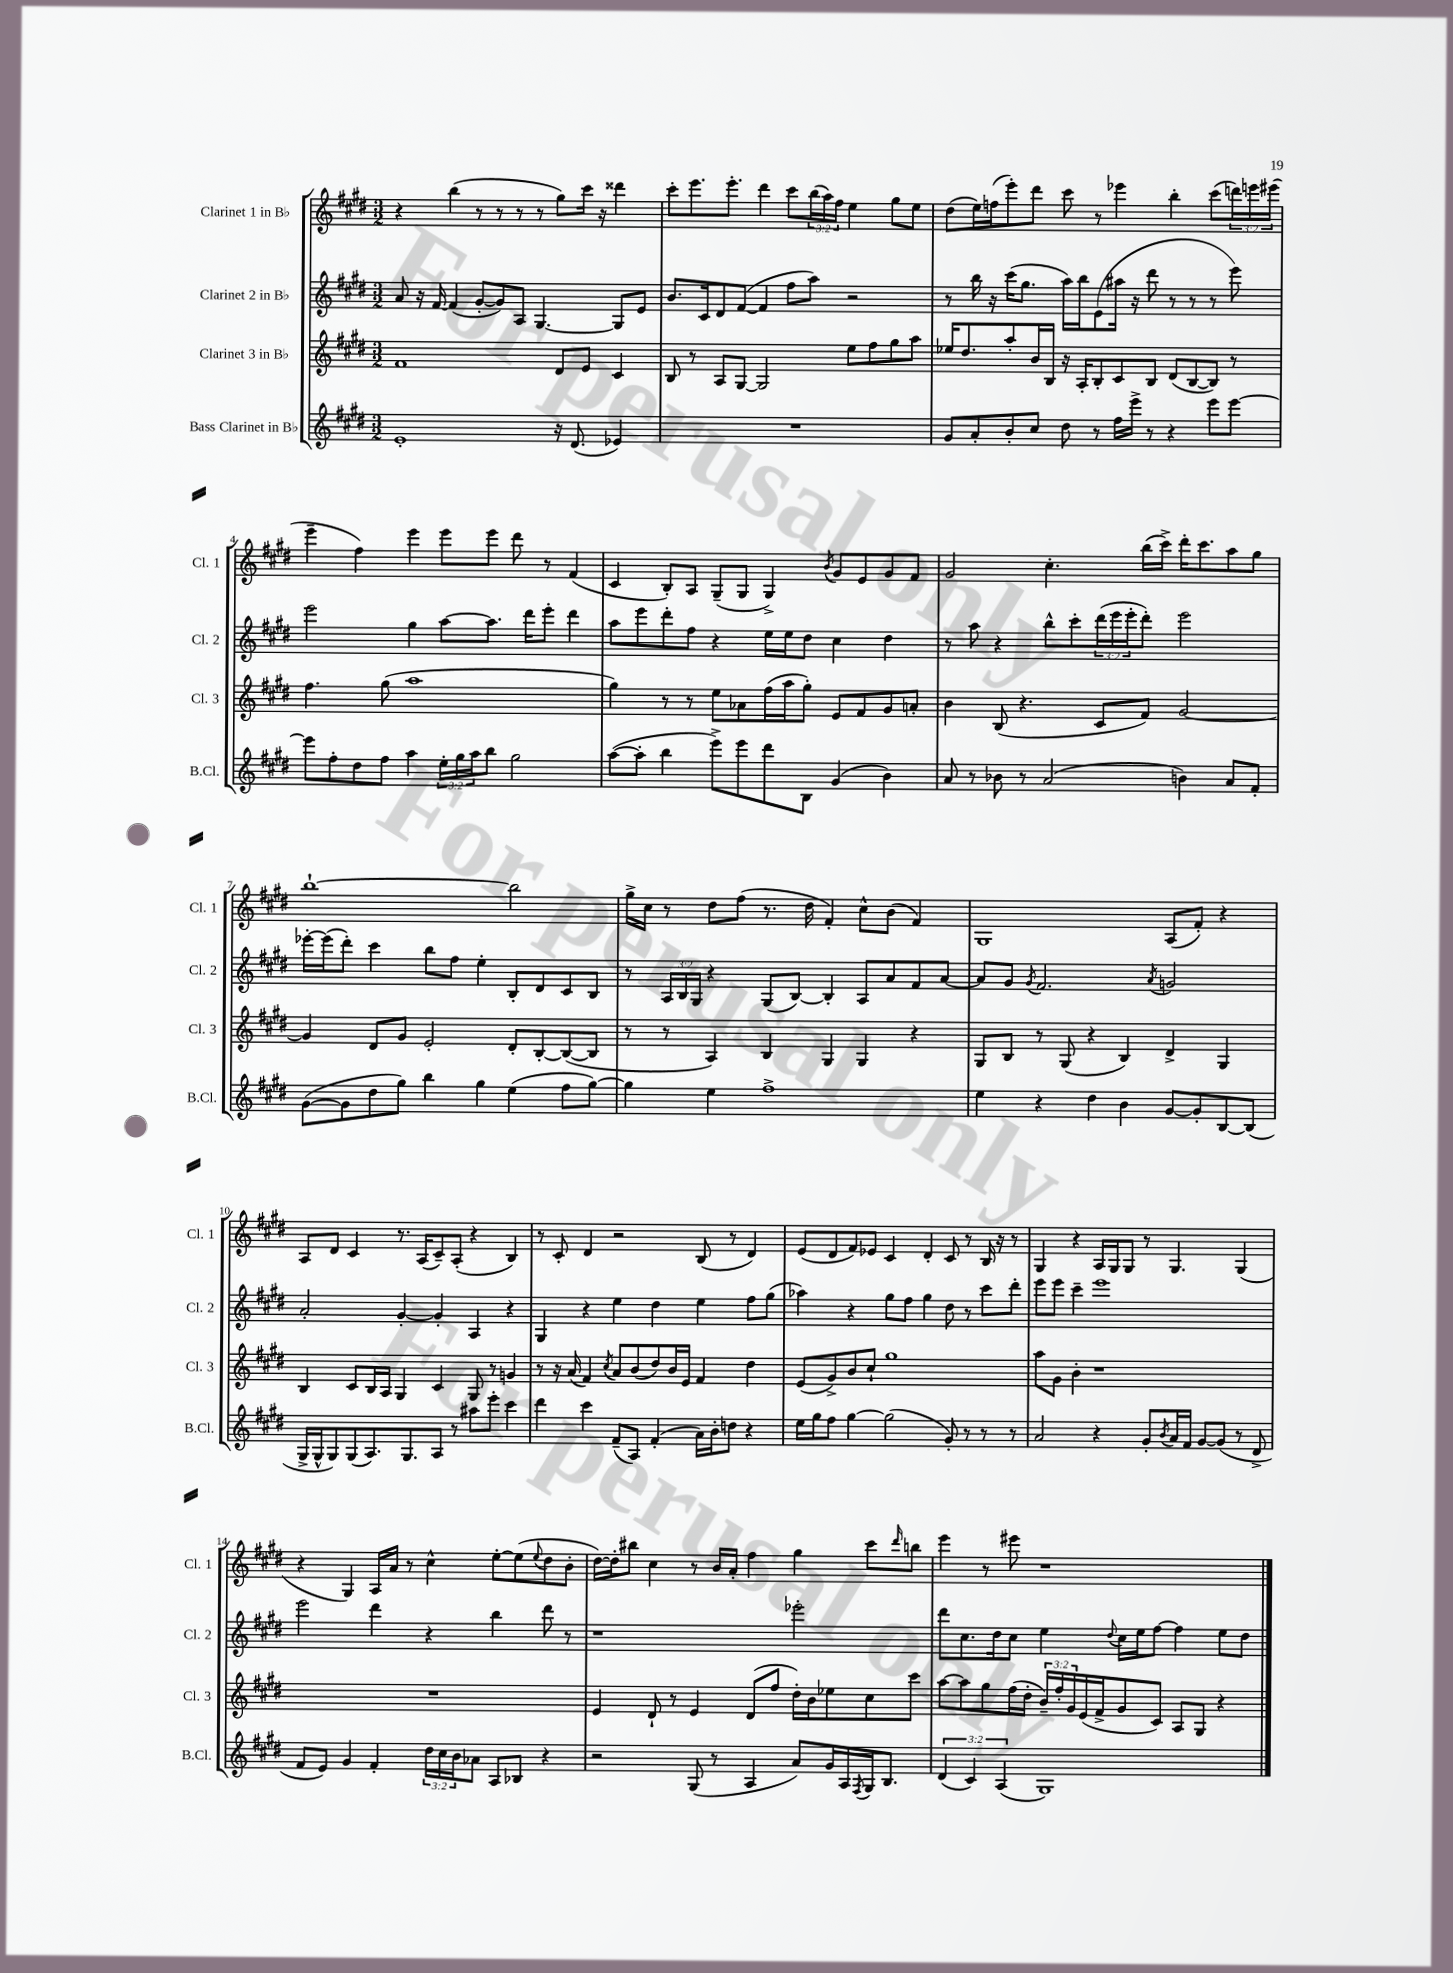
<<
\new StaffGroup <<
\new Staff = "s0" \with { instrumentName = "Clarinet 1 in Bb" shortInstrumentName = "Cl. 1" } {
    \clef treble \key e \major \numericTimeSignature \time 3/2 \override Staff.TupletNumber.text = #tuplet-number::calc-fraction-text
    r4 b''4( r8 r8 r8 r8 gis''8) cis'''16 r16 disis'''4 |
    cis'''8-. e'''8. e'''8.-. dis'''4 cis'''8 \tuplet 3/2 { b''16( a''16) fis''16 } e''4 gis''8 e''8 |
    dis''8( e''16) f''16( e'''8-.) dis'''8 cis'''8 r8 ees'''4 b''4-. cis'''8( \tuplet 3/2 { d'''16) e'''16 eis'''16( } |
    e'''4-- fis''4) e'''4 e'''8 e'''8 dis'''8 r8 fis'4( |
    cis'4 b8-.) a8 gis8--( gis8 gis4->) \acciaccatura { b'8 } gis'8 e'8 gis'8 fis'8 |
    gis'2 cis''4.-. b''16( cis'''16->) dis'''16-. cis'''8. a''8 gis''8 |
    b''1~-! b''2 |
    gis''16-> cis''16 r8 dis''8 fis''8( r8. dis''16 fis'4-.) cis''8-^ b'8( fis'4) |
    gis1 a8( fis'8-.) r4 |
    a8 dis'8 cis'4 r8. a16( cis'8--) a8-.( r4 b4) |
    r8 cis'8-. dis'4 r2 b8( r8 dis'4) |
    e'8( dis'8 fis'8) ees'8 cis'4 dis'4-. cis'8 r8 b16 r16 r8 |
    gis4 r4 a16 gis16 gis8 r8 gis4. gis4( |
    r4 gis4) a16 a'16 r8 cis''4-^ e''8~-. e''8( \appoggiatura { e''8 } dis''8 b'8-. |
    dis''16~) dis''16-. bis''8 cis''4 r8 b'16 a'16-. fis''4 gis''4 cis'''8 \grace { dis'''16 } b''8 |
    e'''4 r8 eis'''8 r1 \bar "|." |
}
\new Staff = "s1" \with { instrumentName = "Clarinet 2 in Bb" shortInstrumentName = "Cl. 2" } {
    \clef treble \key e \major \numericTimeSignature \time 3/2 \override Staff.TupletNumber.text = #tuplet-number::calc-fraction-text
    a'8 r16 fis'16~ fis'4( gis'8~-. gis'8) a8 gis4.~ gis8 e'8 |
    b'8. cis'16 dis'8 fis'8~( fis'4 fis''8 a''8) r2 |
    r8 b''16 r16 cis'''16( gis''8. a''16) b''16 e'8( ais''16 r16 dis'''8 r8 r8 r8 e'''8) |
    e'''2 gis''4 a''8~ a''8. dis'''16 e'''8-. dis'''4 |
    a''8 e'''8 dis'''8-. fis''8 r4 e''16 e''16 dis''8 cis''4 dis''4 |
    r8 a''8 r4 b''8-^ cis'''8-. \tuplet 3/2 { dis'''16( e'''16 e'''16-. } dis'''8-.) e'''2 |
    ees'''16~-. ees'''16( dis'''8-.) cis'''4 b''8 fis''8 e''4-. b8-. dis'8 cis'8 b8 |
    r8 \tuplet 3/2 { a16 b16 gis16 } r4 gis8( b8~) b4-. a8 a'8 fis'8 a'8~ |
    a'8 gis'8 \acciaccatura { gis'8 } fis'2. \acciaccatura { a'8 } g'2 |
    a'2-. gis'4~-. gis'4-. a4 r4 |
    gis4 r4 e''4 dis''4 e''4 fis''8 gis''8( |
    aes''4) r4 gis''8 fis''8 gis''4 dis''8 r8 cis'''8 dis'''8-. |
    e'''8 e'''8 cis'''4-- e'''1 |
    e'''2 dis'''4 r4 b''4 dis'''8 r8 |
    r1 ees'''2-. |
    dis'''8 cis''8. dis''16 cis''8 e''4 \appoggiatura { dis''8 } cis''16 e''16 fis''8~ fis''4 e''8 dis''8 \bar "|." |
}
\new Staff = "s2" \with { instrumentName = "Clarinet 3 in Bb" shortInstrumentName = "Cl. 3" } {
    \clef treble \key e \major \numericTimeSignature \time 3/2 \override Staff.TupletNumber.text = #tuplet-number::calc-fraction-text
    fis'1 dis'8 e'8 cis'4 |
    b8 r8 a8 gis8~ gis2 e''8 fis''8 gis''8 a''8 |
    ees''16 dis''8. a''8-. b'16 b16 r16 a16-. b8-. cis'8 b8 dis'8( b8~ b8) r8 |
    fis''4. gis''8( a''1 |
    gis''4) r8 r8 e''8 aes'8 fis''16( a''16 gis''8-.) e'8 fis'8 gis'8 a'8-. |
    b'4 b8( r4. cis'8 fis'8) gis'2~ |
    gis'4 dis'8 gis'8 e'2-. dis'8-. b8~-. b8~( b8 |
    r8 r8 a4) b4 gis4 gis4 r4 |
    gis8 b8 r8 gis8( r4 b4) dis'4-> gis4 |
    b4 cis'8 b16 a16 gis4 cis'4 gis8 r8 g'4 |
    r8 r16 a'16( fis'4) \acciaccatura { cis''8 } a'8 b'8( dis''8) b'16 e'16 fis'4 dis''4 |
    e'8( gis'8->) b'8 cis''8-! gis''1 |
    a''8 gis'8 b'4-. r1 |
    R1. |
    e'4 dis'8-! r8 e'4 dis'8( fis''8 dis''16-.) b'16 ees''8 cis''8 cis'''8 |
    a''8~ a''8 gis''8 fis''16( dis''16-. \tuplet 3/2 { b'16--) fis''16-. gis'16 } e'16( fis'16-> gis'8 cis'8) a8 gis8 r4 \bar "|." |
}
\new Staff = "s3" \with { instrumentName = "Bass Clarinet in Bb" shortInstrumentName = "B.Cl." } {
    \clef treble \key e \major \numericTimeSignature \time 3/2 \override Staff.TupletNumber.text = #tuplet-number::calc-fraction-text
    e'1-. r16 dis'8.( ees'4) |
    R1. |
    gis'8 a'8-. b'8-. cis''8 dis''8 r8 fis''16 e'''16-> r8 r4 e'''8 e'''8~ |
    e'''8 fis''8-. dis''8 fis''8 a''4 \tuplet 3/2 { e''16-. gis''16 a''16 } b''8 gis''2 |
    a''8~( a''8-. b''4 e'''8->) e'''8 dis'''8 b8 gis'4( b'4) |
    a'8 r8 bes'8 r8 a'2( b'4) a'8 fis'8-. |
    gis'8~( gis'8 dis''8 gis''8) b''4 gis''4 e''4( fis''8 gis''8~) |
    gis''4 e''4 fis''1-> |
    e''4 r4 dis''4 b'4 gis'8~ gis'8-. b8~ b8( |
    gis16-> gis16-^ gis8) gis8( a8.) gis8. a8 r8 ais''8 e'''8-. cis'''4 |
    dis'''4 cis'''4 fis'8--( a8) fis'4-.( a'16) b'16-. d''8 r4 |
    e''16 gis''16 fis''8 gis''4~ gis''2( gis'8-.) r8 r8 r8 |
    a'2 r4 gis'8-. \acciaccatura { b'8 } a'16 fis'16 gis'8~ gis'8( r8 dis'8-> |
    fis'8 e'8) gis'4 fis'4-. \tuplet 3/2 { dis''16 cis''16 b'16 } aes'8 a8 bes8 r4 |
    r2 gis8( r8 a4 a'8) gis'16 a16 \acciaccatura { fis8 } gis16 b8. |
    \tuplet 3/2 { dis'4( cis'4) a4( } gis1) \bar "|." |
}
>>
>>
